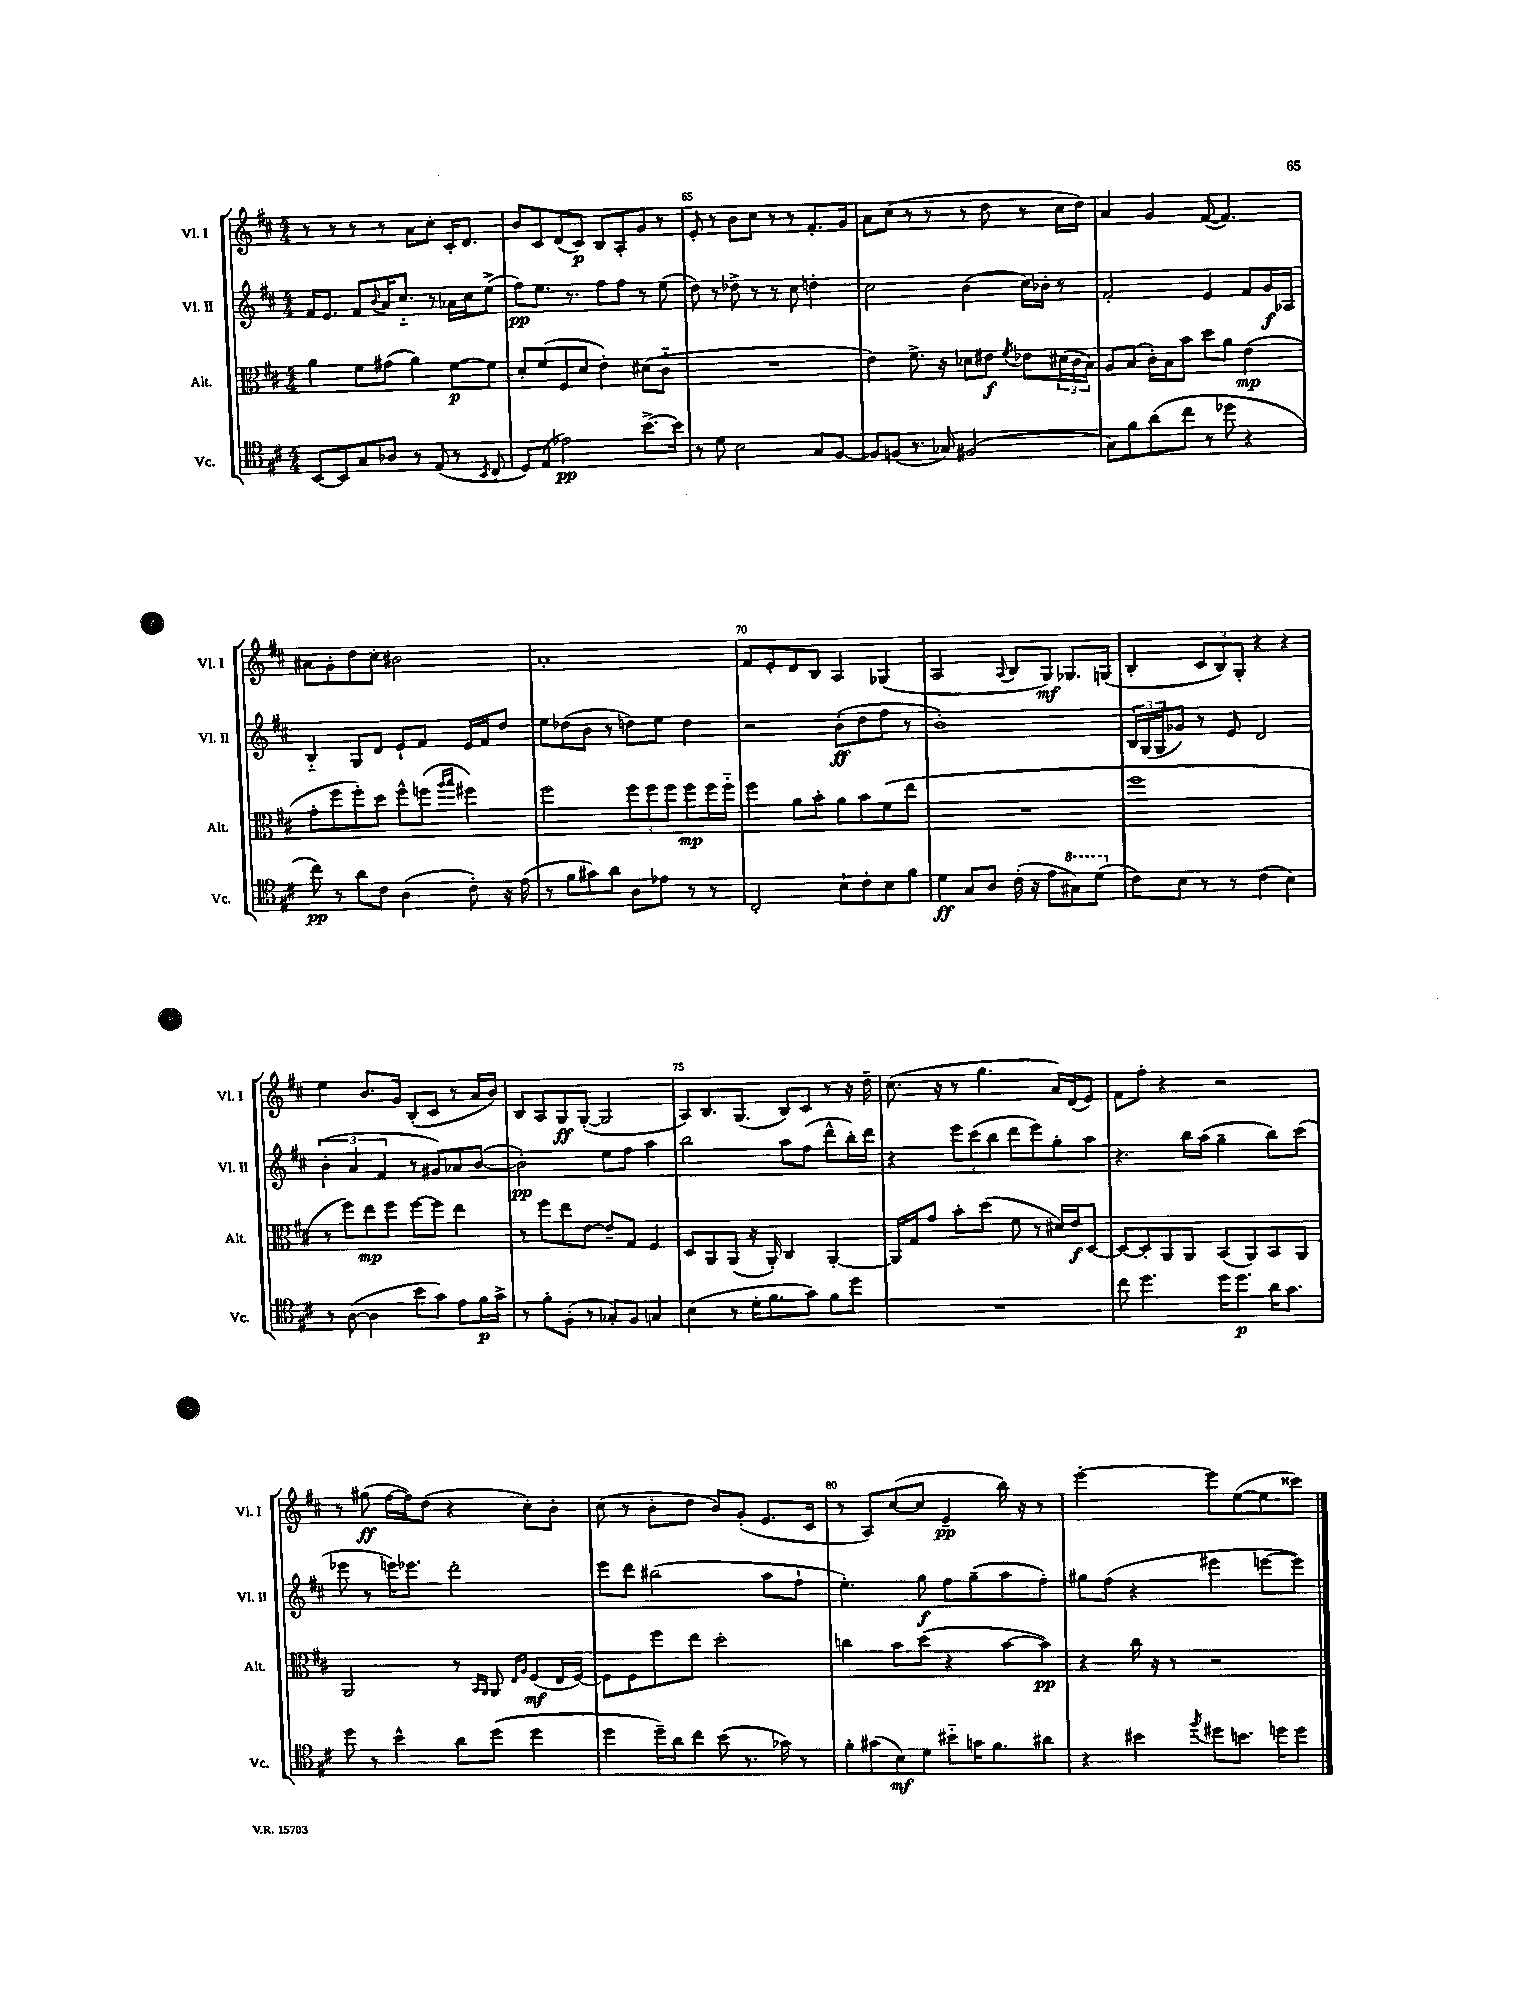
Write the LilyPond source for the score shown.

<<
\new StaffGroup <<
\new Staff = "s0" \with { instrumentName = "Vl. I" shortInstrumentName = "Vl. I" } {
    \clef treble \key d \major \numericTimeSignature \time 4/4
    r8 r8 r8 r8 a'8 cis''8-. cis'16-. d'8. |
    b'8 cis'8 d'8( cis'8\p) b8 a8-. g'8 r8 |
    e'8-. r8 b'8 cis''8 r8 r8 fis'8.-. g'16 |
    a'8 cis''8( r8 r8 r8 d''8 r8 cis''16 d''16) |
    a'4 g'4 fis'8~( fis'4.) |
    ais'8 g'8-. d''8 cis''8-. bis'2 |
    a'1-. |
    fis'8 e'8-. d'8 b8 a4 ges4( |
    a2 \appoggiatura { a8 } b8 g8\mf) ges8. g16( |
    b4-. \tuplet 3/2 { cis'8 b8) g8-. } r4 r4 |
    e''4 b'8. g'16 b8-.( cis'8 r8 a'16 b'16) |
    b8 a8 g8\ff g8~-.( g2 |
    a8) b8. g8.( b8) cis'8 r8 r16 d''16-- |
    cis''8.( r16 r8 g''4. a'16) d'16( e'8) |
    fis'8 fis''8-. r4 r2 |
    r8 gis''8\ff( fis''16~ fis''16) d''8( r4 cis''8-.) b'8-. |
    cis''8( r8 b'8-. d''8 b'8) g'8-.( e'8. cis'16 |
    r8 a8) cis''8~( cis''8 e'4--\pp b''16) r16 r8 |
    e'''2~-. e'''8 e''8~( e''8 cisis'''8) \bar "|." |
}
\new Staff = "s1" \with { instrumentName = "Vl. II" shortInstrumentName = "Vl. II" } {
    \clef treble \key d \major \numericTimeSignature \time 4/4
    fis'16 e'8. fis'8 \appoggiatura { b'8 } a'16 cis''8.-_ r8 aes'16 cis''16 e''8->( |
    fis''8\pp) e''8. r8. fis''8 fis''8 r8 e''8( |
    d''8) r8 des''8-> r8 r8 cis''8 d''4-. |
    cis''2 b'4( cis''16) bes'16-. r8 |
    fis'2-. e'4 fis'8 g'16\f aes16 |
    b4-_ g8 d'8 e'8-! fis'8 e'16 fis'16 d''8 |
    e''8 des''8( b'8 r8 d''8) e''8 d''4 |
    r2 b'8-.\ff( d''8 fis''8 r8 |
    b'1-.) |
    \tuplet 3/2 { b16 g16( g16 } ges'8) r8 e'8 d'2 |
    \tuplet 3/2 { b'4-.( a'4 fis'4 } r8 gis'8) aes'8 b'8~( |
    b'2-.\pp) e''8 fis''8 a''4 |
    b''2 a''8 fis''8( d'''8-^ b''16-.) d'''16 |
    r4 \tuplet 3/2 { e'''8 cis'''8( b''8 } d'''8 e'''8) g''8-. a''8 |
    r4. b''16 a''16( g''4-- b''8) cis'''8( |
    ees'''8 r8 e'''16) ees'''8. d'''2-. |
    e'''8 d'''8 bis''2( a''8 fis''8-! |
    e''4.-.) g''8\f fis''8 g''8--( a''8 fis''8-.) |
    gis''8 fis''8( r4 eis'''4 e'''8~ e'''8) \bar "|." |
}
\new Staff = "s2" \with { instrumentName = "Alt." shortInstrumentName = "Alt." } {
    \clef alto \key d \major \numericTimeSignature \time 4/4
    a'4 fis'8 gis'8( a'4) fis'8~\p fis'8 |
    d'8-. fis'8( fis8 d'8 e'4-.) dis'8( cis'8-_ |
    R1 |
    e'4) fis'8.-> r16 des'8 eis'8\f \acciaccatura { fis'8 } ees'8 \tuplet 3/2 { dis'16( cis'16 b16) } |
    a8 b8( cis'16-.) b16 b'8 d''8 a'8 e'4\mp( |
    g'8-. fis''8 fis''8-.) d''8 fis''8-^ f''8( \grace { a''16 b''16 } fis''4) |
    fis''2 \tuplet 3/2 { fis''8 fis''8 fis''8 } fis''8\mp fis''16 fis''16-_ |
    fis''4 a'8 b'8-. a'8 b'8 fis'8( e''8 |
    R1 |
    fis''1 |
    r8 fis''8) e''8\mp fis''8 fis''8~ fis''8 e''4 |
    r8 fis''8 e''8 e'8~ e'8-- g8 fis4 |
    d8 a,8 a,8( r16 a,16-.) cis4 a,4~-. |
    a,16 g16 g'8 b'8-. d''8( fis'8 r8 dis'16) e'16\f d8~ |
    d8~ d8-. a,8 a,8 b,8( a,8) b,8 a,8 |
    a,2 r8 \grace { b,16 a,16 } a,8 \grace { e16 a16 } fis8\mf( e16 fis16~) |
    fis8 fis8 fis''8 e''8 d''2-. |
    c''4 b'8 d''8( r4 b'8~ b'8\pp) |
    r4 cis''16 r16 r8 r2 \bar "|." |
}
\new Staff = "s3" \with { instrumentName = "Vc." shortInstrumentName = "Vc." } {
    \clef tenor \key d \major \numericTimeSignature \time 4/4
    b,8~ b,8 g8 aes8 r8 e8( r8 \acciaccatura { b,8 } cis8 |
    d8) e8( ees'2\pp) b'8.~-> b'16 |
    r8 d'8 b2 g8 fis8~ |
    fis8 f8( r8. ges16) fis2( |
    g8) fis'8 a'8( cis''8 r8 des''8 r4 |
    cis''8\pp) r8 a'8 cis'8 a4( cis'8-.) r16 e'16( |
    r8 fis'8 gis'8) a'8 a8 ees'8 r8 r8 |
    cis2-. b8-! cis'8-. b8 fis'8 |
    d'4\ff g8 a8 cis'16-.( r16 e'8 \ottava #1 gis'8) d''8( \ottava #0 |
    cis'8) b8 r8 r8 cis'4( b4) |
    r8 a8~( a4 b'8 g'8) e'8 fis'16\p g'16-> |
    r8 fis'8-. fis8-.( r8 ges8-.) fis8 g4 |
    b4( r8 d'16-. fis'8. g'8) fis'8 d''8 |
    R1 |
    cis''8 d''4. d''16 d''8.\p a'16 g'8. |
    d''8 r8 b'4-^ a'8 d''8( d''4 |
    d''4 d''16--) a'16 cis''8 b'8( r8. ges'16) r8 |
    fis'8-. gis'8( b8\mf) d'8 bis'8-_ g'16 fis'8. ais'8 |
    r4 bis'4 \acciaccatura { fis''8 } dis''8 b'8. d''16 d''8 \bar "|." |
}
>>
>>
\layout { \context { \Score currentBarNumber = #63 \override BarNumber.break-visibility = ##(#f #t #t) barNumberVisibility = #(every-nth-bar-number-visible 5) } }
